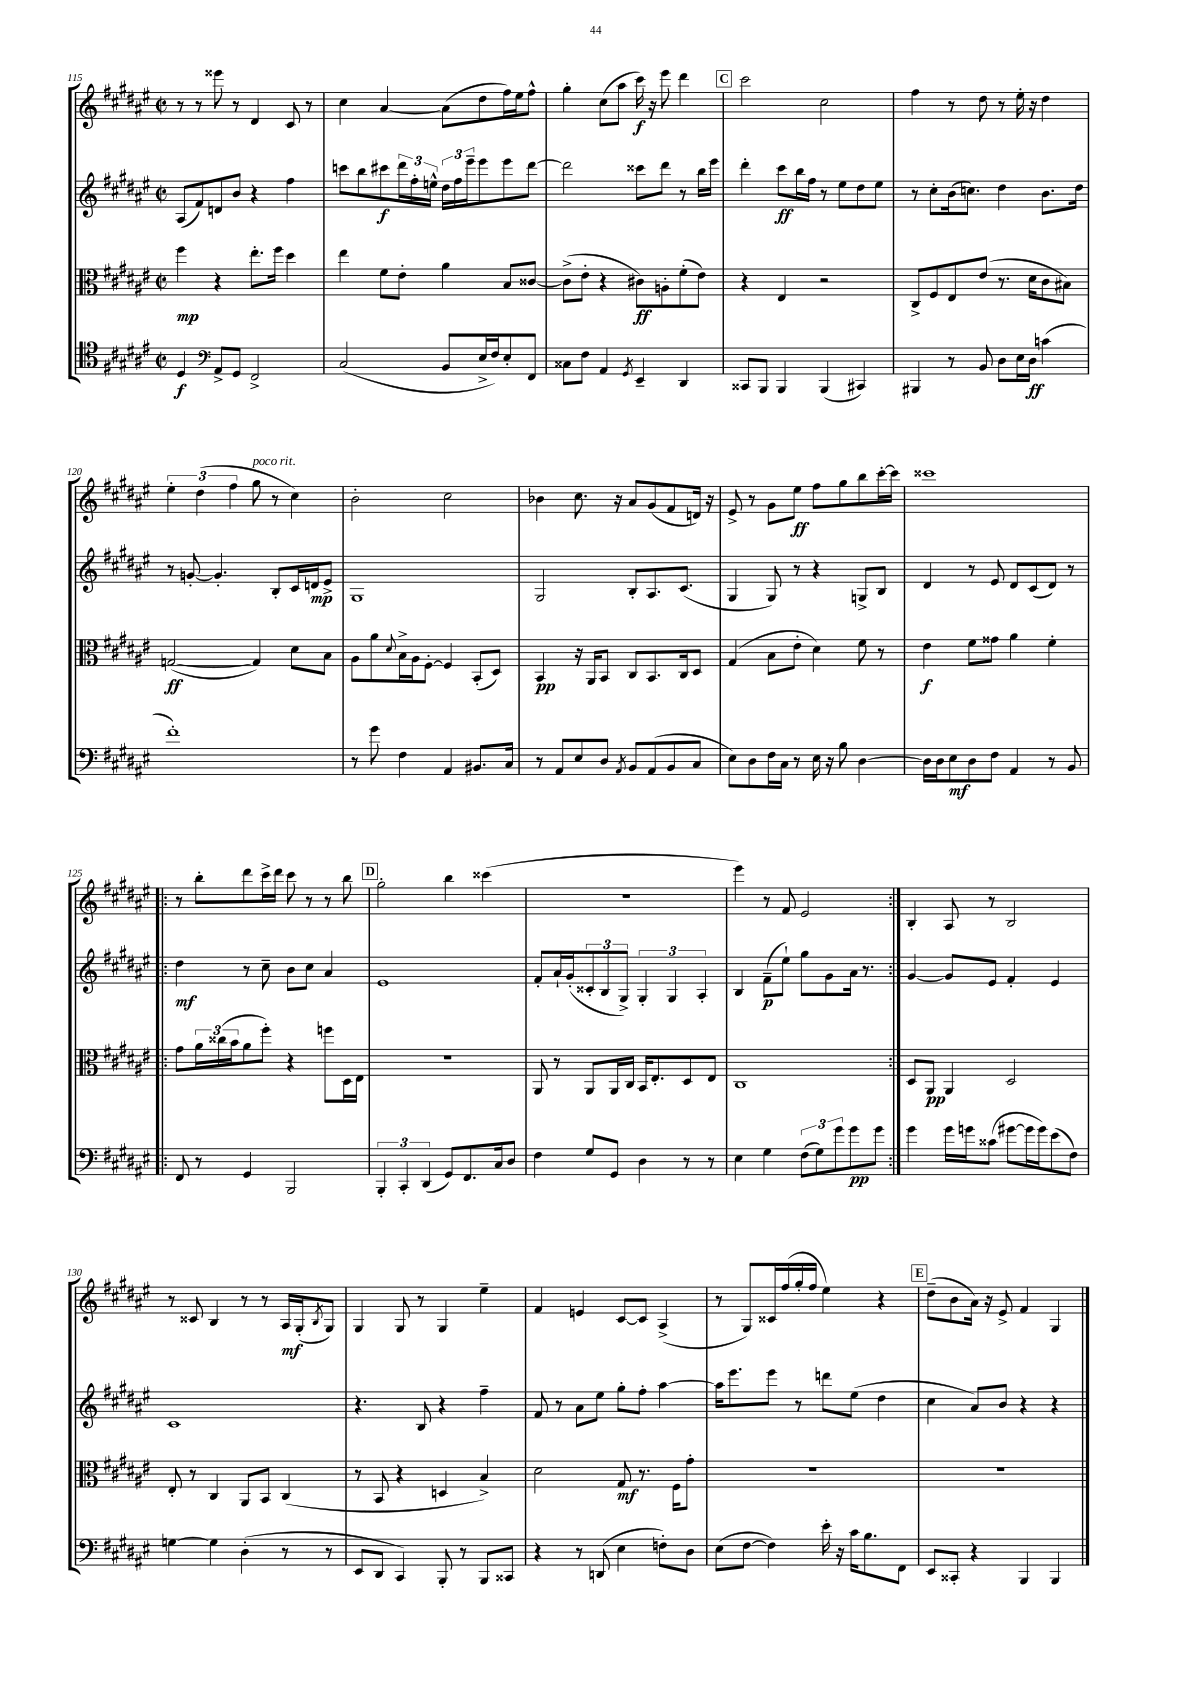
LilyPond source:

<<
\new StaffGroup <<
\new Staff = "s0" {
    \clef treble \key fis \major \defaultTimeSignature \time 2/2
    r8 r8 eisis'''8 r8 dis'4 cis'8 r8 |
    cis''4 ais'4~ ais'8( dis''8 fis''16) eis''16 fis''8-^ |
    gis''4-. cis''8( ais''8 cis'''16\f) r16 eis'''8 dis'''4 |
    \mark \markup { \box "C" } cis'''2 cis''2 |
    fis''4 r8 dis''8 r8 eis''16-. r16 dis''4 |
    \tuplet 3/2 { eis''4-. dis''4( fis''4 } gis''8^\markup { \italic "poco rit." } r8 cis''4) |
    b'2-. cis''2 |
    bes'4 cis''8. r16 ais'8 gis'8( fis'8 d'16) r16 |
    eis'8-> r8 gis'8 eis''8\ff fis''8 gis''8 b''8 cis'''16~-. cis'''16 |
    cisis'''1 |
    \repeat volta 2 { r8 b''8-. dis'''8 cis'''16-> dis'''16 cis'''8 r8 r8 b''8 |
    \mark \markup { \box "D" } gis''2-. b''4 cisis'''4( |
    R1 |
    eis'''4) r8 fis'8 eis'2 | }
    b4-. ais8 r8 b2 |
    r8 cisis'8 b4 r8 r8 ais16\mf gis16-.( \acciaccatura { b8 } gis8) |
    gis4 gis8 r8 gis4 eis''4-- |
    fis'4 e'4 cis'8~ cis'8 ais4->( |
    r8 gis8) cisis'16 fis''16( gis''16-. fis''16 eis''4) r4 |
    \mark \markup { \box "E" } dis''8--( b'8 ais'16) r16 eis'8-> fis'4 gis4 \bar "|." |
}
\new Staff = "s1" {
    \clef treble \key fis \major \defaultTimeSignature \time 2/2
    ais8( fis'8) d'8 b'8 r4 fis''4 |
    c'''8 b''8 cis'''8\f \tuplet 3/2 { dis'''16 fis''16-. e''16-^ } \tuplet 3/2 { dis''16 fis''16 eis'''16-- } eis'''8 eis'''8 dis'''8~ |
    dis'''2 cisis'''8 dis'''8 r8 b''16 eis'''16 |
    \mark \markup { \box "C" } dis'''4-. cis'''8\ff b''16 fis''16 r8 eis''8 dis''8 eis''8 |
    r8 cis''8-. b'16( c''8.) dis''4 b'8. dis''16 |
    r8 g'8~-. g'4.-. b8-. cis'16 d'16\mp eis'8-> |
    gis1 |
    gis2 b8-. ais8. cis'8.( |
    gis4 gis8) r8 r4 g8-> b8 |
    dis'4 r8 eis'8 dis'8 cis'8( dis'8) r8 |
    \repeat volta 2 { dis''4\mf r8 cis''8-- b'8 cis''8 ais'4 |
    \mark \markup { \box "D" } eis'1 |
    fis'8-. ais'16-! gis'16-.( \tuplet 3/2 { cisis'8-. b8 gis8->) } \tuplet 3/2 { gis4-. gis4 ais4-. } |
    b4 fis'8--\p( eis''8-!) gis''8 gis'8 ais'16 r8. | }
    gis'4~ gis'8 eis'8 fis'4-. eis'4 |
    cis'1 |
    r4. b8 r4 fis''4-- |
    fis'8 r8 ais'8 eis''8 gis''8-. fis''8-. ais''4~ |
    ais''16 eis'''8. eis'''8 r8 d'''8 eis''8( dis''4 |
    \mark \markup { \box "E" } cis''4 ais'8) b'8 r4 r4 \bar "|." |
}
\new Staff = "s2" {
    \clef alto \key fis \major \defaultTimeSignature \time 2/2
    fis''4\mp r4 eis''8.-. fis''16 dis''4 |
    eis''4 fis'8 eis'8-. ais'4 b8 cisis'8~ |
    cisis'8->( eis'8-. r4 cis'8\ff) a8-. fis'8-.( eis'8) |
    \mark \markup { \box "C" } r4 eis4 r2 |
    cis8-> fis8 eis8 eis'8( r8. dis'16 cis'8 bis8) |
    g2~\ff( g4) dis'8 b8 |
    ais8 ais'8 \appoggiatura { dis'8 } b16-> ais16 fis8~-. fis4 b,8-.( dis8) |
    b,4\pp r16 ais,16 b,8 cis8 b,8. cis16 dis8 |
    gis4( b8 eis'8-. dis'4) fis'8 r8 |
    eis'4\f fis'8 gisis'8 ais'4 fis'4-. |
    \repeat volta 2 { gis'8 \tuplet 3/2 { ais'16 cisis''16( b'16 } ais'8 fis''8-.) r4 f''8 dis16 eis16 |
    \mark \markup { \box "D" } r1 |
    ais,8 r8 ais,8 ais,16 cis16 b,16 eis8.-. dis8 eis8 |
    cis1 | }
    dis8 ais,8\pp ais,4 dis2 |
    eis8-. r8 cis4 ais,8 b,8 cis4( |
    r8 b,8 r4 d4 b4->) |
    dis'2 gis8\mf r8. fis16 gis'8-. |
    R1 |
    \mark \markup { \box "E" } r1 \bar "|." |
}
\new Staff = "s3" {
    \clef tenor \key fis \major \defaultTimeSignature \time 2/2
    dis4\f \clef bass ais,8-> gis,8 fis,2-> |
    cis2( b,8 eis16-> fis16) eis8-. fis,8 |
    cisis8 fis8 ais,4 \acciaccatura { gis,8 } eis,4-- dis,4 |
    \mark \markup { \box "C" } cisis,8 b,,8 b,,4 b,,4( cis,4) |
    bis,,4 r8 b,8 dis8 eis16 dis16\ff c'4( |
    fis'1-.) |
    r8 gis'8 fis4 ais,4 bis,8. cis16 |
    r8 ais,8 eis8 dis8 \acciaccatura { ais,8 } b,8 ais,8( b,8 cis8 |
    eis8) dis8 fis16 cis16 r8 eis16 r16 b8 dis4~ |
    dis16 dis16 eis8\mf dis8 fis8 ais,4 r8 b,8 |
    \repeat volta 2 { fis,8 r8 gis,4 b,,2 |
    \mark \markup { \box "D" } \tuplet 3/2 { b,,4-. cis,4-. dis,4( } gis,8) fis,8. cis16 dis8 |
    fis4 gis8 gis,8 dis4 r8 r8 |
    eis4 gis4 \tuplet 3/2 { fis8( gis8) gis'8 } gis'8\pp gis'8 | }
    gis'4 gis'16 g'16 cisis'8( gis'8~ gis'16 gis'16) eis'8( fis8) |
    g4~ g4 dis4-.( r8 r8 |
    eis,8 dis,8 cis,4) b,,8-. r8 b,,8 cisis,8 |
    r4 r8 d,8( eis4 f8-.) dis8 |
    eis8( fis8~ fis4) eis'16-. r16 cis'16 b8. fis,8 |
    \mark \markup { \box "E" } eis,8 cisis,8-. r4 b,,4 b,,4 \bar "|." |
}
>>
>>
\layout { \context { \Score currentBarNumber = #115 } }
